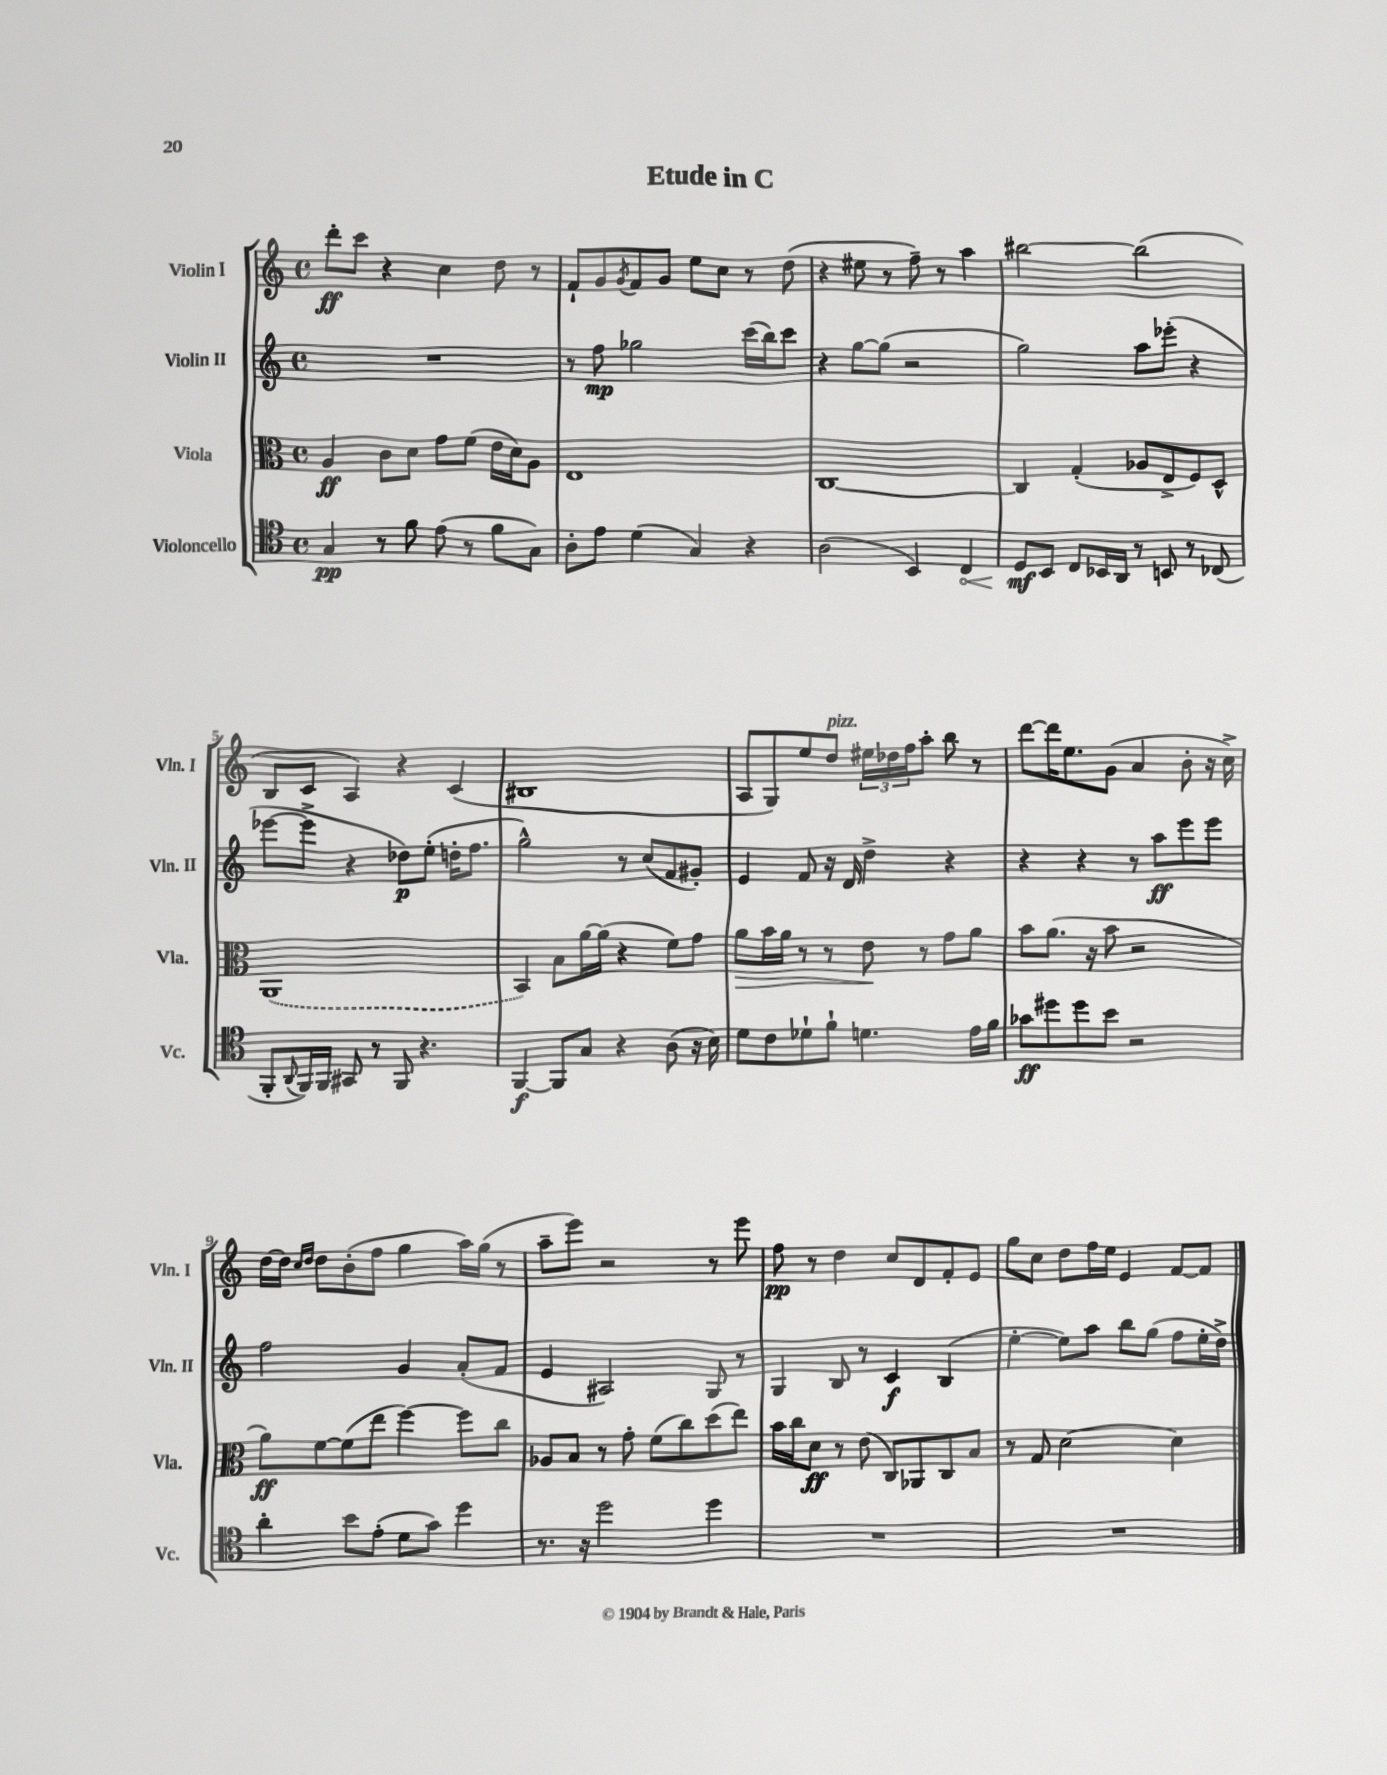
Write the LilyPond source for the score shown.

\header { title = "Etude in C" }
<<
\new StaffGroup <<
\new Staff = "s0" \with { instrumentName = "Violin I" shortInstrumentName = "Vln. I" } {
    \clef treble \key c \major \defaultTimeSignature \time 4/4
    d'''8-.\ff c'''8 r4 c''4 d''8 r8 |
    f'8-! g'8 \acciaccatura { g'8 } f'8 g'8 e''8 c''8 r8 d''8( |
    r4 eis''8 r8 f''8--) r8 a''4 |
    bis''2~ bis''2( |
    b8 c'8 a4) r4 c'4( |
    bis1 |
    a8 g8) e''8 d''8^\markup { \italic "pizz." } \tuplet 3/2 { eis''16 des''16 f''16 } a''8-. b''8 r8 |
    d'''8~ d'''16 e''8. g'8( a'4 b'8-. r16 c''16->) |
    d''16~ d''16 \grace { c''16 d''16 } d''8 b'8-.( f''8 g''4 a''16) g''16( r8 |
    a''8-- e'''8) r2 r8 e'''8 |
    f''8\pp r8 d''4 c''8 d'8 f'8-. e'8 |
    g''8 c''8 d''8 f''16 e''16 e'4 f'8~ f'8 \bar "|." |
}
\new Staff = "s1" \with { instrumentName = "Violin II" shortInstrumentName = "Vln. II" } {
    \clef treble \key c \major \defaultTimeSignature \time 4/4
    R1 |
    r8 f''8\mp ges''2 c'''16( b''16) c'''8 |
    r4 g''8~ g''8( r2 |
    g''2) a''8 ees'''8-.( r4 |
    ees'''8~ ees'''8-> r4 des''8\p) e''8-.( d''16-. f''8. |
    g''2-^) r8 c''8( f'8 gis'8-.) |
    e'4 f'8 r16 d'16 d''4-> r4 |
    r4 r4 r8 a''8\ff e'''8 e'''8 |
    f''2 g'4 a'8-.( f'8 |
    e'4 ais2) g8 r8 |
    g4 b8 r8 c'4\f b4( |
    e''4~-. e''8) a''8 b''8 g''8( f''8 e''16-. d''16->) \bar "|." |
}
\new Staff = "s2" \with { instrumentName = "Viola" shortInstrumentName = "Vla." } {
    \clef alto \key c \major \defaultTimeSignature \time 4/4
    a4\ff c'8 d'8 g'8 f'8( e'16 d'16) a8 |
    e1 |
    c1~ |
    c4 g4-.( aes8 e8-> f8) d8-^ |
    \once \slurDashed a,1( |
    b,4) b8 a'16~ a'16( r4 f'8) g'8 |
    a'8\> b'16 a'16 r8 r8 e'8\! r8 g'8 a'8 |
    b'8 a'8.( r16 b'8 r2 |
    a'8\ff) f'8~ f'8( e''8 f''4~) f''8 c''8 |
    aes8 b8 r8 g'8-. f'8( c''8) d''8( e''8) |
    b'16 c''16 d'8\ff r8 e'8( c8) aes,8 c8 b8 |
    r8 g8 d'2~ d'4 \bar "|." |
}
\new Staff = "s3" \with { instrumentName = "Violoncello" shortInstrumentName = "Vc." } {
    \clef tenor \key c \major \defaultTimeSignature \time 4/4
    g4\pp r8 f'8 e'8( r8 f'8 g8) |
    a8-. e'8 d'4( g4) r4 |
    a2( b,4) \once \override Hairpin.circled-tip = ##t c4\< |
    d8\mf\! b,8 c8 bes,16 a,16 r8 b,8 r8 ces8( |
    f,8-. \appoggiatura { a,8 } f,16) f,16 gis,8 r8 f,8 r4. |
    f,4~\f f,8 g8 r4 a8( r16 b16) |
    d'8 c'8 des'8-! f'8-! d'4. e'16 f'16 |
    ges'8\ff dis''8 dis''8 b'8 r2 |
    a'4-. b'8 e'8-.( d'8 g'8) d''4 |
    r8. r16 d''2 d''4 |
    R1 |
    R1 \bar "|." |
}
>>
>>
